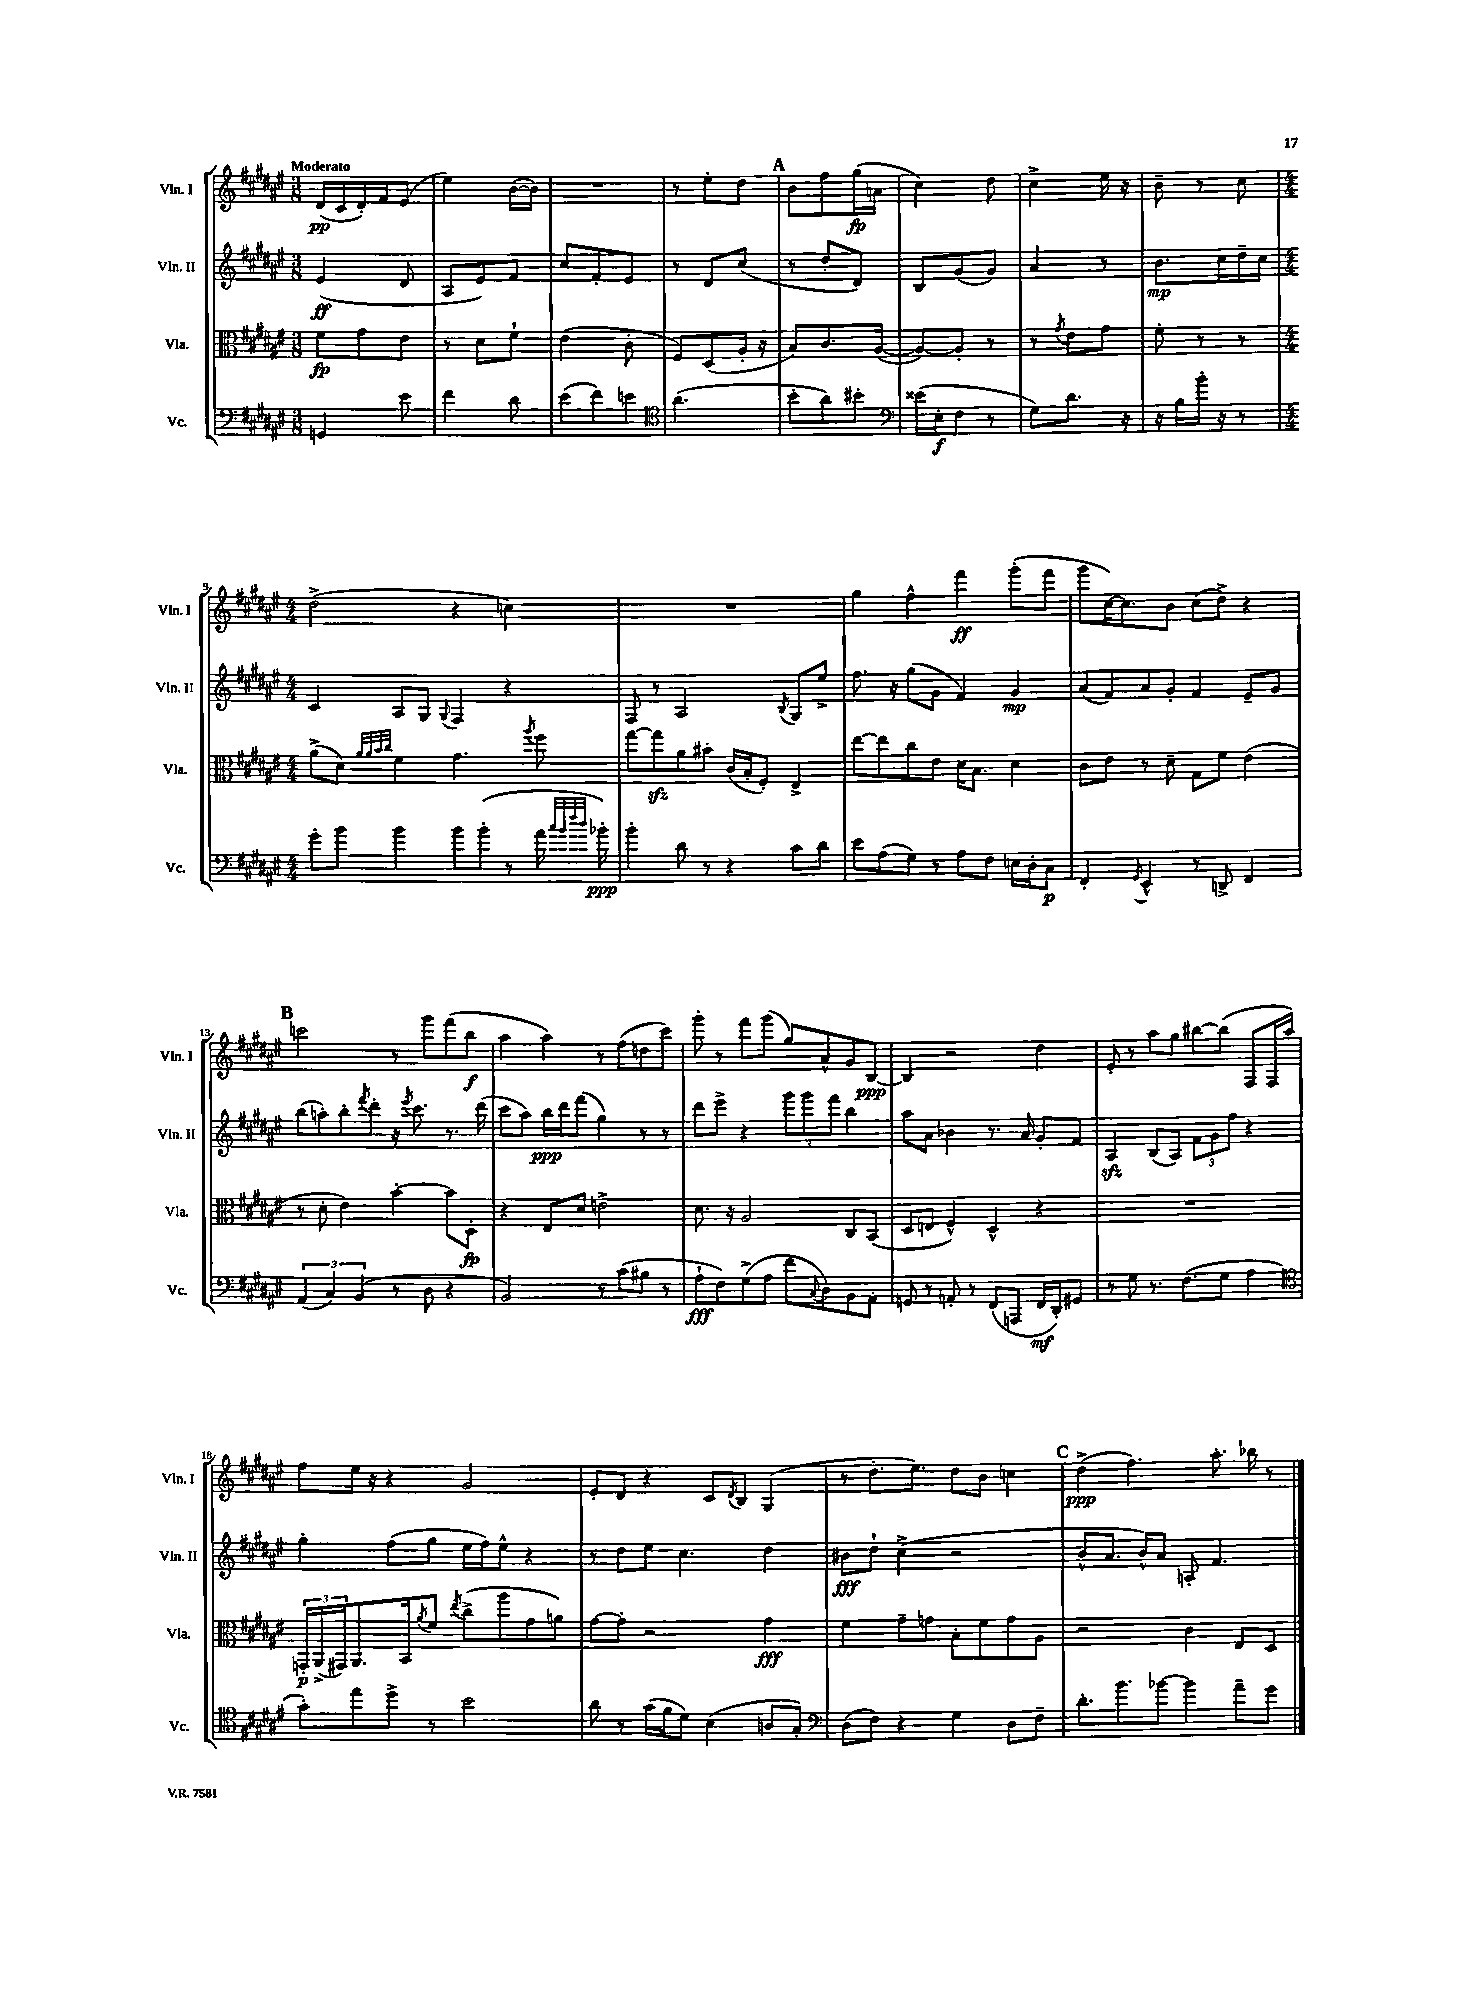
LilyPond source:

<<
\new StaffGroup <<
\new Staff = "s0" \with { instrumentName = "Vln. I" shortInstrumentName = "Vln. I" } {
    \clef treble \key fis \major \numericTimeSignature \time 3/8 \tempo "Moderato"
    dis'16\pp( cis'16 dis'16-.) fis'16 eis'8( |
    eis''4) b'16~( b'16) |
    R4. |
    r8 eis''8-. dis''8 |
    \mark \markup { \bold "A" } b'8 fis''8 gis''16\fp( a'16 |
    cis''4) dis''8 |
    cis''4-> eis''16 r16 |
    b'8-- r8 cis''8 |
    \numericTimeSignature \time 4/4 dis''2->( r4 c''4) |
    R1 |
    gis''4 fis''4-^ fis'''4\ff gis'''8-.( fis'''8 |
    gis'''8 cis''16~) cis''8. b'8 cis''8( dis''8->) r4 |
    \mark \markup { \bold "B" } c'''2 r8 gis'''8 fis'''8( b''8\f |
    ais''4 ais''4) r8 fis''8( d''8 cis'''8) |
    gis'''8-. r8 fis'''8 gis'''8( gis''8) ais'8-^ gis'8 b8~\ppp |
    b4 r2 dis''4 |
    eis'8-. r8 ais''8 gis''8 bis''8~ bis''8( fis8 fis16 ais''16) |
    fis''8 eis''16 r16 r4 gis'2 |
    eis'8-. dis'8 r4 cis'8 \acciaccatura { dis'8 } b8 gis4( |
    r8 dis''8.-. eis''8.) dis''8 b'8 c''4 |
    \mark \markup { \bold "C" } dis''4->\ppp( fis''4.) ais''8.-. bes''16 r8 \bar "|." |
}
\new Staff = "s1" \with { instrumentName = "Vln. II" shortInstrumentName = "Vln. II" } {
    \clef treble \key fis \major \numericTimeSignature \time 3/8
    eis'4\ff( dis'8 |
    ais8 eis'8) fis'8 |
    cis''8 fis'8-. eis'8 |
    r8 dis'8 cis''8( |
    \mark \markup { \bold "A" } r8 dis''8-. dis'8) |
    b8 gis'8( gis'8) |
    ais'4 r8 |
    b'8.\mp cis''16 dis''16-- cis''16 |
    \numericTimeSignature \time 4/4 cis'4 ais8 gis8 \appoggiatura { gis8 } fis4 r4 |
    fis8 r8 ais2 \acciaccatura { b8 } gis8 eis''8-> |
    fis''8. r16 gis''8( gis'8 fis'4) gis'4\mp |
    ais'8( fis'8) ais'8 gis'8-. fis'4 eis'8-- gis'8 |
    \mark \markup { \bold "B" } b''8( a''8-.) b''8-. \acciaccatura { fis'''8 } dis'''8-. r16 \acciaccatura { eis'''8 } cis'''8. r8. dis'''16( |
    cis'''8 ais''8) b''16\ppp dis'''16 fis'''8( gis''4) r8 r8 |
    dis'''8 eis'''8-> r4 \tuplet 3/2 { gis'''8 gis'''8 fis'''8 } b''4 |
    ais''8 ais'8 bes'4 r8. ais'16 gis'8-. fis'8 |
    ais4\sfz b8( ais8) \tuplet 3/2 { fis'8 gis'8 fis''8 } r4 |
    gis''4-. fis''8( gis''8 eis''16 fis''16) eis''8-^ r4 |
    r8 dis''8 eis''8 cis''4. dis''4 |
    bis'8\fff dis''8-! cis''4->( r2 |
    \mark \markup { \bold "C" } b'8-^ ais'8. b'16-^) ais'8 a8-. fis'4. \bar "|." |
}
\new Staff = "s2" \with { instrumentName = "Vla." shortInstrumentName = "Vla." } {
    \clef alto \key fis \major \numericTimeSignature \time 3/8
    fis'8\fp gis'8 eis'8 |
    r8 dis'8 fis'8-! |
    eis'4( cis'8-. |
    fis8) dis8( ais16-. r16 |
    \mark \markup { \bold "A" } b8) cis'8. ais16~( |
    ais8~) ais8-. r8 |
    r8 \acciaccatura { gis'8 } eis'8 gis'8 |
    fis'8-. r8 r8 |
    \numericTimeSignature \time 4/4 ais'8->( dis'8) \grace { ais'32 ais'32 b'32 cis''32 } fis'4 gis'4. \acciaccatura { ais''8 } fis''8 |
    gis''8~ gis''8\sfz ais'8 bis'8-. cis'16( b16-. fis8-.) eis4-> |
    eis''8~ eis''8 cis''8 eis'8 dis'16 b8. dis'4 |
    cis'8 eis'8 r8 dis'8-- gis8 fis'8 eis'4( |
    \mark \markup { \bold "B" } r8 dis'8-. eis'4) b'4~-. b'8 dis8-.\fp |
    r4 eis8 dis'8 e'2-> |
    dis'8. r16 ais2 cis8 b,8( |
    dis8 e8 fis4-^) dis4-^ r4 |
    R1 |
    \tuplet 3/2 { g,16-.\p ais,16->( gis,16) } ais,8. b,16 \acciaccatura { ais'8 } fis'8 \acciaccatura { eis''8 } cis''8->( ais''8 gis'8 a'8) |
    gis'8~ gis'8-. r2 gis'4\fff |
    fis'4 gis'8-- g'8 b8-. fis'8 g'8 ais8 |
    \mark \markup { \bold "C" } r2 cis'4 eis8 dis8 \bar "|." |
}
\new Staff = "s3" \with { instrumentName = "Vc." shortInstrumentName = "Vc." } {
    \clef bass \key fis \major \numericTimeSignature \time 3/8
    g,4 eis'8 |
    fis'4 dis'8 |
    eis'8( fis'8) e'8 |
    \clef tenor ais'4.( |
    \mark \markup { \bold "A" } b'8-. ais'8) bis'8-. |
    \clef bass eisis'16( eis16-.\f fis8 r8 |
    gis8) dis'8. r16 |
    r16 b16 b'16-. r16 r8 |
    \numericTimeSignature \time 4/4 gis'8-. b'8 b'4 b'8 b'8-.( r8 ais'16 \grace { cis''32 b'32 fis''32 dis''32 } bes'16-.\ppp) |
    b'4-. dis'8 r8 r4 cis'8 dis'8 |
    eis'8 ais8( gis8) r8 ais8 fis8 e16 dis16-. cis8\p |
    fis,4-. \acciaccatura { gis,8 } eis,4-^ r8 d,8-> fis,4 |
    \mark \markup { \bold "B" } \tuplet 3/2 { ais,4( cis4) b,4( } r8 dis8 r4 |
    b,2) r8 cis'8( bis8 r8 |
    ais8-!\fff fis8) gis8->( ais8 fis'8 \appoggiatura { cis8 } dis8) b,8 ais,8-. |
    g,8 r8 a,8-. r8 fis,8( a,,8 fis,16\mf dis,16-.) gis,8 |
    r8 gis8 r8. fis8.( gis8 ais4 |
    \clef tenor gis'8-.) eis''8 dis''8-> r8 b'2 |
    ais'8 r8 gis'16( fis'16 dis'8) b4( a8 gis8-.) |
    \clef bass dis8( fis8) r4 gis4 dis8 fis8-- |
    \mark \markup { \bold "C" } dis'8.-. b'8. bes'8~ bes'4 ais'8-- gis'8 \bar "|." |
}
>>
>>
